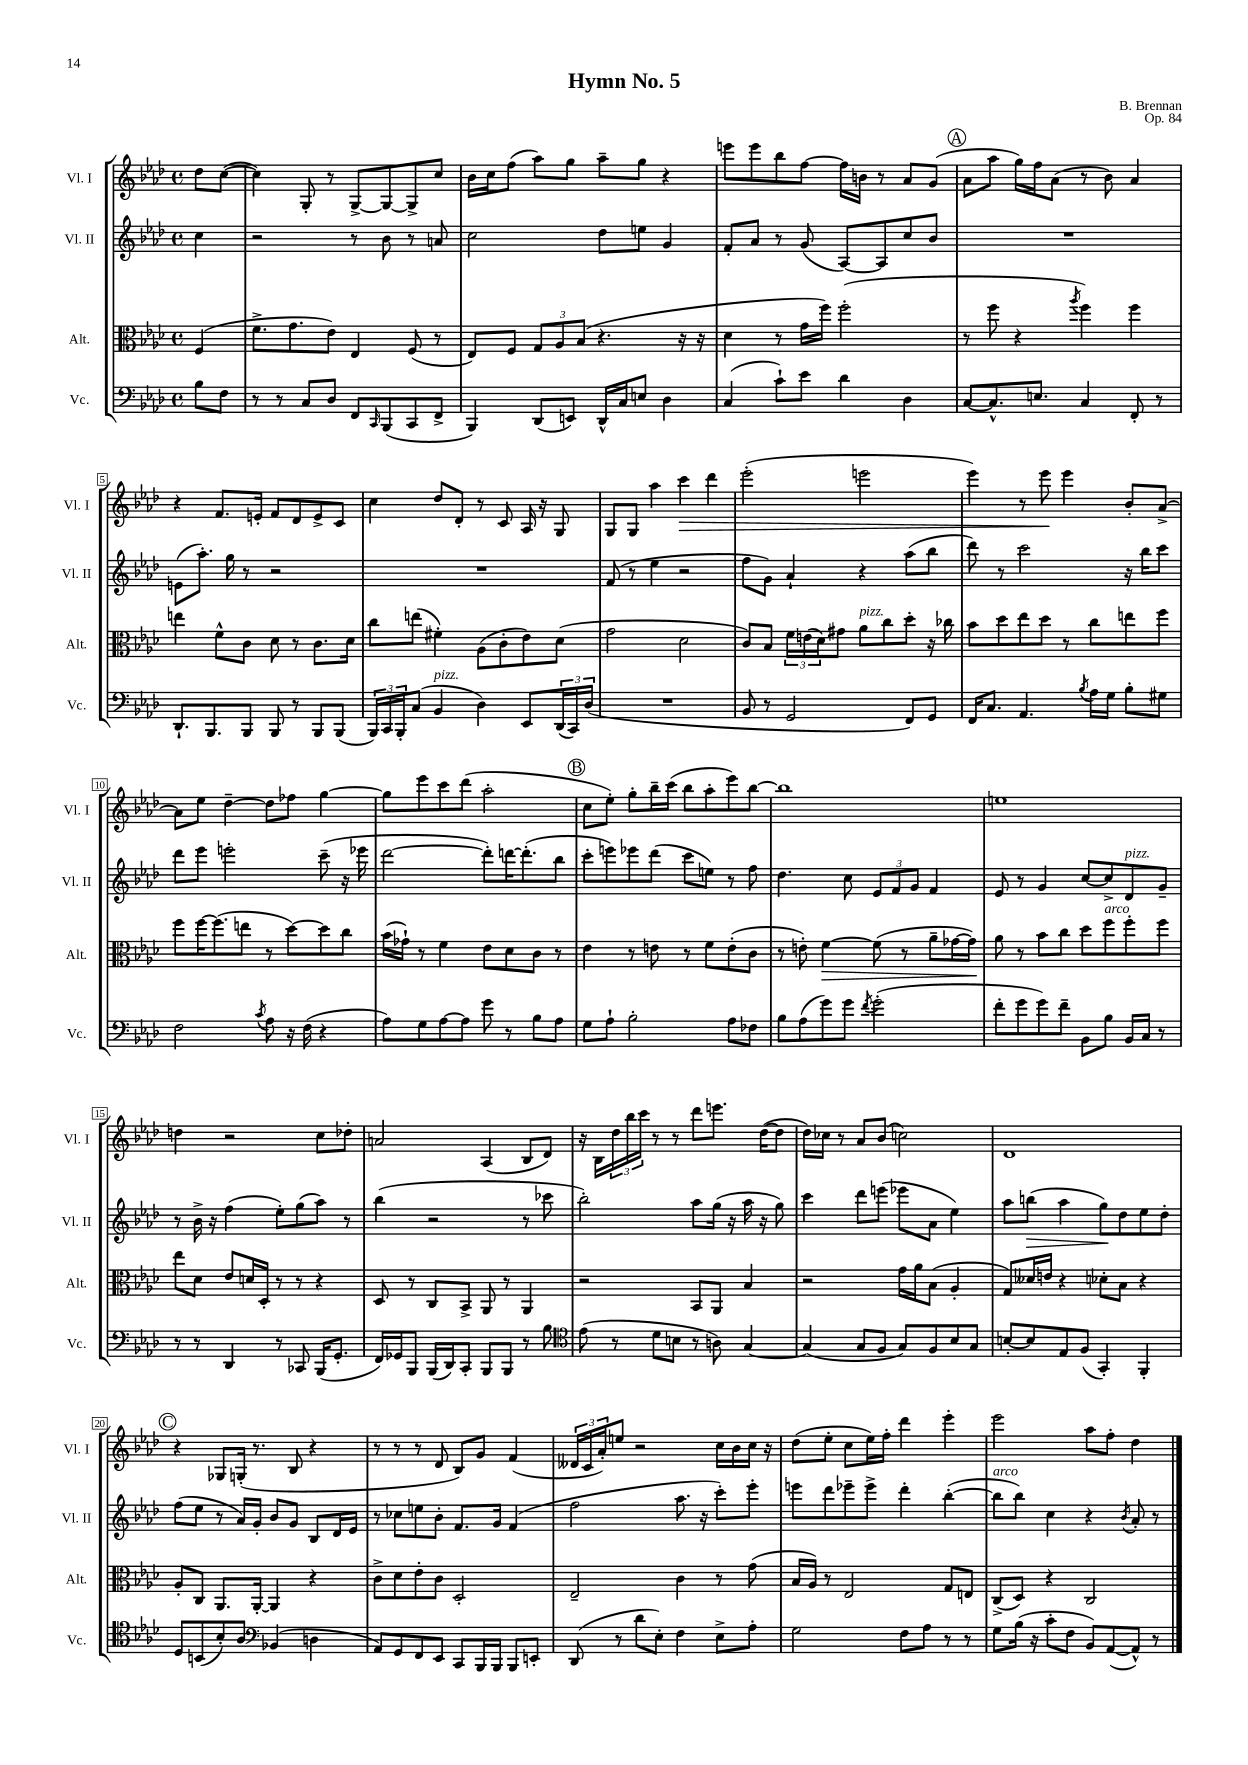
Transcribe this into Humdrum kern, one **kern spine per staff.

**kern	**kern	**kern	**kern
*staff4	*staff3	*staff2	*staff1
*clefF4	*clefC3	*clefG2	*clefG2
*k[b-e-a-d-]	*k[b-e-a-d-]	*k[b-e-a-d-]	*k[b-e-a-d-]
*M4/4	*M4/4	*M4/4	*M4/4
*met(c)	*met(c)	*met(c)	*met(c)
8B-	(4F	4cc	8dd-
8F	.	.	([8cc
=	=	=	=
8r	8.f^	2r	4cc])
8r	.	.	.
.	8.g	.	.
8C	.	.	8G'
8D-	8e-)	.	8r
8FF	4E-	8r	[8G^
16qqCC	.	.	.
(8BBB-	.	8b-	8G_
8CC	(8F	8r	8G^]
8FF^	8r	8a	8cc
=	=	=	=
4BBB-)	8E-)	2cc	16b-
.	.	.	16cc
.	8F	.	(8ff
(8DD-	12G	.	8aa-)
.	12A-	.	.
8EE)	.	.	8gg
.	(12B-	.	.
16DD-^^	4.r	8dd-	8aa-~
16C	.	.	.
8E	.	8ee	8gg
4D-	.	4g	4r
.	16r	.	.
.	16r	.	.
=	=	=	=
(4C	4d-	8f'	8eee
.	.	8a-	8eee
8c`)	8r	8r	8bb-
8e-	16g	(8g	[8ff
.	16ff)	.	.
4d-	(2ff'	[8A-)	16ff]
.	.	.	16b
.	.	8A-]	8r
4D-	.	8cc	8a-
.	.	8b-	(8g
=	=	=	=
[8C	8r	1r	8a-
8.C^^]	8ff	.	8aa-
.	4r	.	16gg)
8.E	.	.	16ff
.	.	.	(8a-
.	8qaa-	.	.
4C	4ff)	.	8r
.	.	.	8b-)
8FF'	4ff	.	4a-
8r	.	.	.
=	=	=	=
8.DD-`	4ee	(8e	4r
.	.	8.aa-')	.
8.BBB-	.	.	.
.	8f^^	.	8.f
.	.	16gg	.
8BBB-	8c	8r	.
.	.	.	16e'
8BBB-	8d-	2r	8f
8r	8r	.	8d-
8BBB-	8.c	.	8e^
(8BBB-	.	.	8c
.	16d-	.	.
=	=	=	=
24BBB-)	8cc	1r	4cc
24CC	.	.	.
24BBB-'	.	.	.
(8C	(8ee	.	.
4BB-	4f#')	.	8dd-
.	.	.	8d-'
4D-)	(8A-	.	8r
.	8c'	.	8c
8EE-	8e-)	.	16A-
.	.	.	16r
(24DD-	(8d-	.	8G
24CC)	.	.	.
(24D-	.	.	.
=	=	=	=
1r	2g	(8f	8G
.	.	8r	8G
.	.	4ee-	4aa-
.	2d-	2r	4ccc
.	.	.	4ddd-
=	=	=	=
8BB-	8c)	8ff	(2eee-'
8r	8B-	8g)	.
2GG	24f	4a-`	.
.	(24e	.	.
.	24d-)	.	.
.	8g#	.	.
.	8a-	4r	2eee
.	8cc	.	.
8FF)	8dd-'	(8aa-	.
8GG	16r	8bb-	.
.	16cc-	.	.
=	=	=	=
16FF	8b-	8ddd-)	4eee-)
8.C	.	.	.
.	8dd-	8r	.
4.AA-	8ee-	2ccc	8r
.	8dd-	.	8eee-
.	8r	.	4eee-
8qB-	.	.	.
16A-	8cc	.	.
16G	.	.	.
8B-'	8ee	16r	8b-'
.	.	16bb-	.
8G#	8ff	8ccc	[8a-^
=	=	=	=
2F	8ff	8ddd-	8a-]
.	[16ff	8eee-	8ee-
.	(8.ff]	.	.
.	.	2eee'	[4dd-~
.	8ee	.	.
8qc	.	.	.
8A-	8r	.	8dd-]
16r	[8dd-)	.	8ff-
(16F	.	.	.
4r	8dd-]	(8ccc~	[4gg
.	8cc	16r	.
.	.	16eee-	.
=	=	=	=
8A-)	(16b-	[2ddd-	8gg]
.	16g-`)	.	.
8G	8r	.	8eee-
[8A-	4f	.	8ccc
8A-]	.	.	(8ddd-
8g	8e-	8ddd-'])	2aa-'
8r	8d-	[16ddd	.
.	.	(8.ddd']	.
8B-	8c	.	.
8A-	8r	8bb-	.
=	=	=	=
8G	4e-	8ccc'	8cc
8A-`	.	8eee)	8ee-')
2B-'	8r	8eee-	8gg'
.	8e	(8ddd-	16bb-~
.	.	.	(16ccc
.	8r	8ccc	8bb-
.	8f	8ee)	8aa-'
8A-	(8e'	8r	8eee-)
8F-	8c	8ff	[8bb-
=	=	=	=
8B-	8r	4.dd-	1bb-]
(8A-	8e')	.	.
8g)	[4f	.	.
8g	.	8cc	.
8qf	.	.	.
(2g'	(8f]	12e-	.
.	.	12f	.
.	8r	.	.
.	.	12g	.
.	8a-~	4f	.
.	[16g-	.	.
.	16g-])	.	.
=	=	=	=
8f'	8a-	8e-	1ee
8g	8r	8r	.
8g)	8b-	4g	.
8f~	8cc	.	.
8BB-	8dd-	[8cc	.
8B-	8ff	8cc^]	.
16BB-	8ff'	8d-	.
16C	.	.	.
8r	8ff	8g~	.
=	=	=	=
8r	8ee-	8r	4dd
8r	8d-	16b-^	.
.	.	16r	.
4DD-	8e-	(4ff	2r
.	16d	.	.
.	16D-'	.	.
8r	8r	8ee-')	.
8CC-	8r	(8gg	.
(16BBB-	4r	8aa-)	8cc
8.GG'	.	.	.
.	.	8r	8dd-'
=	=	=	=
16FF)	8D-	(4bb-	2a
16GG-	.	.	.
8BBB-	8r	.	.
(16BBB-	8C	2r	.
16DD-)	.	.	.
8CC'	8BB-^	.	.
8BBB-	8AA-	.	(4A-
8BBB-	8r	.	.
8r	4AA-	8r	8B-
8B-	.	8ccc-	8d-)
=	=	=	=
*clefC4	*	*	*
(8e-	2r	2bb-')	16r
.	.	.	16B-
8r	.	.	24dd-
.	.	.	24bb-
.	.	.	24ccc
8d-	.	.	8r
8B	.	.	8r
8r	8BB-	8aa-	8ddd-
8A)	8AA-	(16gg	8.eee
.	.	16r	.
[4G	4B-	16aa-	.
.	.	16r	([16dd-
.	.	8gg)	8dd-]
=	=	=	=
(4G]	2r	4ccc	16dd-)
.	.	.	16cc-
.	.	.	8r
8G	.	8ddd-	8a-
8F	.	(8eee	(8b-
8G)	16g	8eee-	2cc)
.	16a-	.	.
8F	(8B-	8a-	.
8B-	4A-'	4ee-)	.
8G	.	.	.
=	=	=	=
[8B'	8G)	8aa-	1d-
8B]	16d--	(8bb	.
.	16e	.	.
8E-	4r	4aa-	.
(8F	.	.	.
4GG')	8d-'	8gg)	.
.	8B-	8dd-	.
4FF'	4r	8ee-	.
.	.	8dd-'	.
=	=	=	=
8D-	8A-'	(8ff	4r
(8BB	8C	8ee-	.
8B-')	8.AA-	8r	8G-
8A-	.	16a-)	(16G'
.	[16AA-'	16g'	8.r
*clefF4	*	*	*
(4BB-	4AA-]	8b-	.
.	.	8g	8B-
4D	4r	8B-	4r
.	.	16d-	.
.	.	16e-	.
=	=	=	=
8AA-)	8c^	8r	8r
8GG	8d-	8cc-	8r
8FF	8e-'	8ee	8r
8EE-	8c	8b-'	8d-
8CC	2D-'	8.f	8B-)
16BBB-	.	.	8g
16BBB-	.	16g	.
8BBB-	.	(4f	(4f
8EE'	.	.	.
=	=	=	=
(8DD-	2E-~	2ff	24d--
.	.	.	24c
.	.	.	24a-')
8r	.	.	8ee
8d-	.	.	2r
8E-')	.	.	.
4F	4c	8.aa-	.
.	.	16r	.
8E-^	8r	8ccc')	16cc
.	.	.	16b-
8A-'	(8g	8eee-'	16cc
.	.	.	16r
=	=	=	=
2G	16B-	8eee	(8dd-
.	16A-)	.	.
.	8r	8ddd-	8ee-'
.	2E-	8eee-~	8cc
.	.	8eee-^	16ee-)
.	.	.	16ff'
8F	.	4ddd-'	4ddd-
8A-	.	.	.
8r	8G	([4bb-'	4eee-'
8r	8E	.	.
=	=	=	=
8G	(8C^	8bb-]	2eee-
(16B-	8D-)	8bb-)	.
16r	.	.	.
8c'	4r	4cc	.
8F	.	.	.
8BB-)	2C	4r	8aa-
([8AA-	.	.	8ff'
.	.	8qb-	.
8AA-^^])	.	8a-'	4dd-
8r	.	8r	.
==	==	==	==
*-	*-	*-	*-
